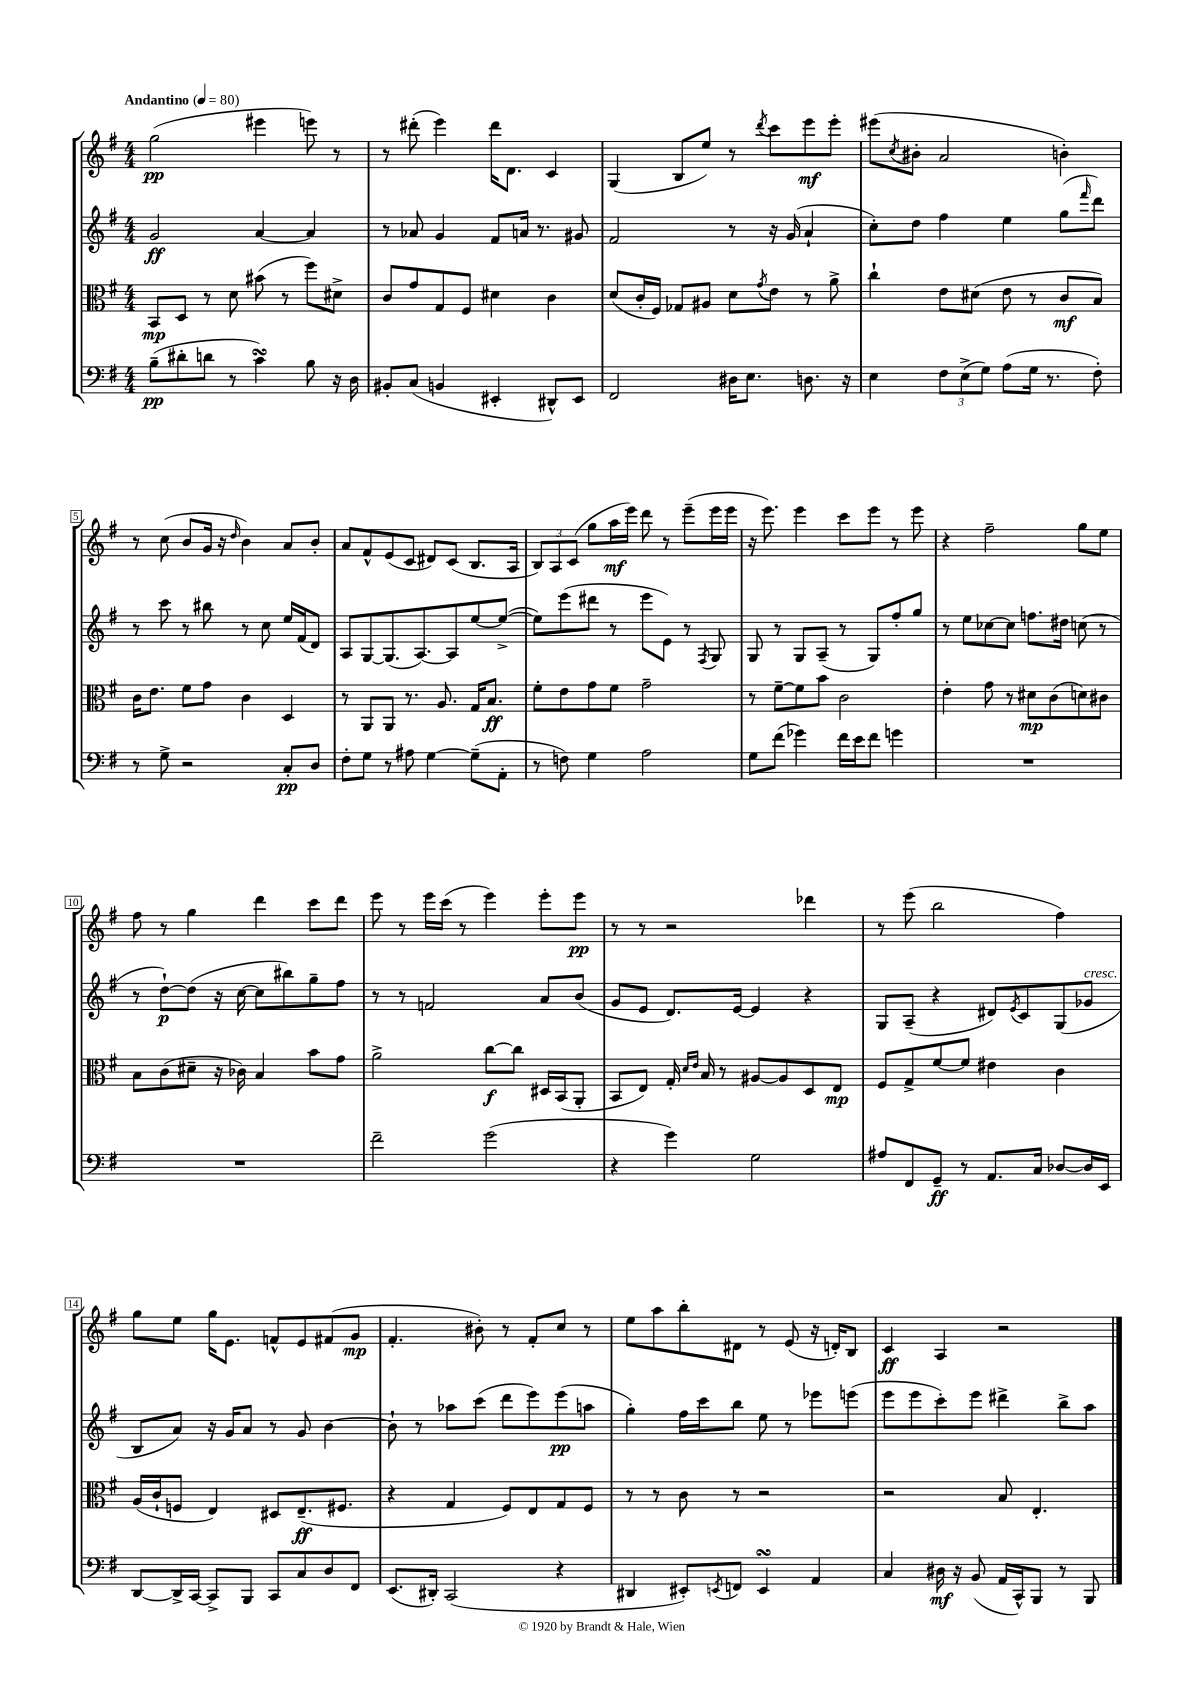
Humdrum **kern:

**kern	**kern	**kern	**kern
*staff4	*staff3	*staff2	*staff1
*clefF4	*clefC3	*clefG2	*clefG2
*k[f#]	*k[f#]	*k[f#]	*k[f#]
*M4/4	*M4/4	*M4/4	*M4/4
*MM80	*MM80	*MM80	*MM80
(8B~	8BB	2g	(2gg
8d#'	8D	.	.
8d	8r	.	.
8r	8d	.	.
4c)	(8b#	[4a	4eee#
.	8r	.	.
8B	8ff#)	4a]	8eee)
16r	8d#^	.	8r
16D	.	.	.
=	=	=	=
8BB#'	8c	8r	8r
(8C	8g	8a-	(8ddd#'
4BB	8G	4g	4eee)
.	8F#	.	.
4EE#'	4d#	8f#	16ddd#
.	.	.	8.d
.	.	16a	.
.	.	8.r	.
8DD#^^)	4c	.	4c
8EE#	.	8g#	.
=	=	=	=
2FF#	(8d	2f#	(4G
.	16c'	.	.
.	16F#)	.	.
.	8G-	.	8B
.	8A#	.	8ee)
16D#	8d	8r	8r
8.E	.	.	.
.	8qg	.	8qddd
.	8e	16r	8ccc
.	.	(16g	.
8.D	8r	4a`	8eee
.	8a^	.	8eee'
16r	.	.	.
=	=	=	=
4E	4cc`	8cc')	(8eee#
.	.	.	8qcc
.	.	8dd	8b#'
12F#	8e	4ff#	2a
(12E^	.	.	.
.	(8d#	.	.
12G)	.	.	.
(8A	8e	4ee	.
16G	8r	.	.
8.r	.	.	.
.	8c	(8gg	4b')
.	.	16qqfff#	.
8F#')	8B)	8ddd)	.
=	=	=	=
8r	16c	8r	8r
.	8.e	.	.
8G^	.	8ccc	(8cc
2r	8f#	8r	8b
.	8g	8bb#	16g
.	.	.	16r
.	.	.	16qqdd
.	4c	8r	4b)
.	.	8cc	.
8C'	4D	16ee	8a
.	.	(16f#	.
8D	.	8d)	8b'
=	=	=	=
8F#'	8r	8A	8a
8G	8AA	[8G	8f#^^
8r	8AA	(8.G]	(8e
8A#	8.r	.	8c
.	.	[8.A)	.
[4G	.	.	8d#)
.	8.A	.	.
.	.	8A]	(8c
(8G~]	16G	[8ee	8.B
.	8.B	.	.
8AA'	.	(8ee^_	.
.	.	.	16A
=	=	=	=
8r	8f#'	8ee])	12B)
.	.	.	12A
8F)	8e	(8eee	.
.	.	.	(12c
4G	8g	8ddd#	8gg
.	8f#	8r	16aa
.	.	.	16eee)
2A	2g~	8eee	8ddd
.	.	8e)	8r
.	.	8r	(8eee~
.	.	8qF#	.
.	.	8G	16eee
.	.	.	16eee
=	=	=	=
8G	8r	8G	16r
.	.	.	8.eee)
(8f#	[8f#~	8r	.
4g-)	8f#]	8G	4eee
.	8b	(8A~	.
16f#	2c	8r	8ccc
16e	.	.	.
8f#	.	8G)	8eee
4g	.	8ff#'	8r
.	.	8gg	8eee
=	=	=	=
1r	4e'	8r	4r
.	.	8ee	.
.	8g	[8cc-	2ff#~
.	8r	8cc-]	.
.	8d#	8.ff	.
.	(8c	.	.
.	.	16dd#	.
.	8d)	(8cc	8gg
.	8c#	8r	8ee
=	=	=	=
1r	8B	8r	8ff#
.	(8c	[8dd`)	8r
.	8d#~	(8dd]	4gg
.	16r	16r	.
.	16c-)	[16cc	.
.	4B	8cc]	4ddd
.	.	8bb#)	.
.	8b	8gg~	8ccc
.	8g	8ff#	8ddd
=	=	=	=
2f#~	2a^	8r	8eee
.	.	8r	8r
.	.	2f	16eee
.	.	.	(16ccc
.	.	.	8r
(2g	[8cc	.	4eee)
.	8cc]	.	.
.	16D#	8a	8eee'
.	(16BB	.	.
.	8AA'	(8b	8eee
=	=	=	=
4r	8BB	8g	8r
.	8E)	8e	8r
4g)	16G'	8.d)	2r
.	16qqd	.	.
.	16qqe	.	.
.	16B	.	.
.	8r	.	.
.	.	[16e	.
2G	[8A#	4e]	.
.	8A#]	.	.
.	8D	4r	4ddd-
.	8E	.	.
=	=	=	=
8A#	8F#	8G	8r
8FF#	8G^	(8A~	(8eee
8GG~	[8f#	4r	2bb
8r	8f#]	.	.
8.AA	4e#	8d#)	.
.	.	8qe	.
.	.	8c	.
16C	.	.	.
[8D-	4c	(8G	4ff#)
16D-]	.	8g-	.
16EE	.	.	.
=	=	=	=
[8DD	(16A	8B	8gg
.	16c`	.	.
16DD^]	8F	8a)	8ee
[16CC	.	.	.
8CC^]	4E)	16r	16gg
.	.	16g	8.e
8BBB	.	8a	.
8CC	8D#	8r	8f^^
8C	(8.E~	8g	8e
8D	.	[4b	(8f#
.	8.F#	.	.
8FF#	.	.	8g
=	=	=	=
(8.EE	4r	8b`]	4.f#'
.	.	8r	.
16DD#')	.	.	.
(2CC	4G	8aa-	.
.	.	(8ccc	8b#')
.	8F#)	8ddd	8r
.	8E	8eee)	8f#'
4r	8G	(8eee	8cc
.	8F#	8aa	8r
=	=	=	=
4DD#	8r	4gg')	8ee
.	8r	.	8aa
8EE#')	8c	16ff#	8bb'
.	.	16ccc	.
8qEE	.	.	.
8FF	8r	8bb	8d#
4EE	2r	8ee	8r
.	.	8r	(8e
4AA	.	8eee-	16r
.	.	.	16d')
.	.	(8eee	8B
=	=	=	=
4C	2r	8eee	4c
.	.	8eee	.
16D#	.	8ccc')	4A
16r	.	.	.
(8BB	.	8eee	.
16AA	8B	4ddd#^	2r
16CC^^)	.	.	.
8BBB	4.E'	.	.
8r	.	8bb^	.
8BBB	.	8aa	.
==	==	==	==
*-	*-	*-	*-
